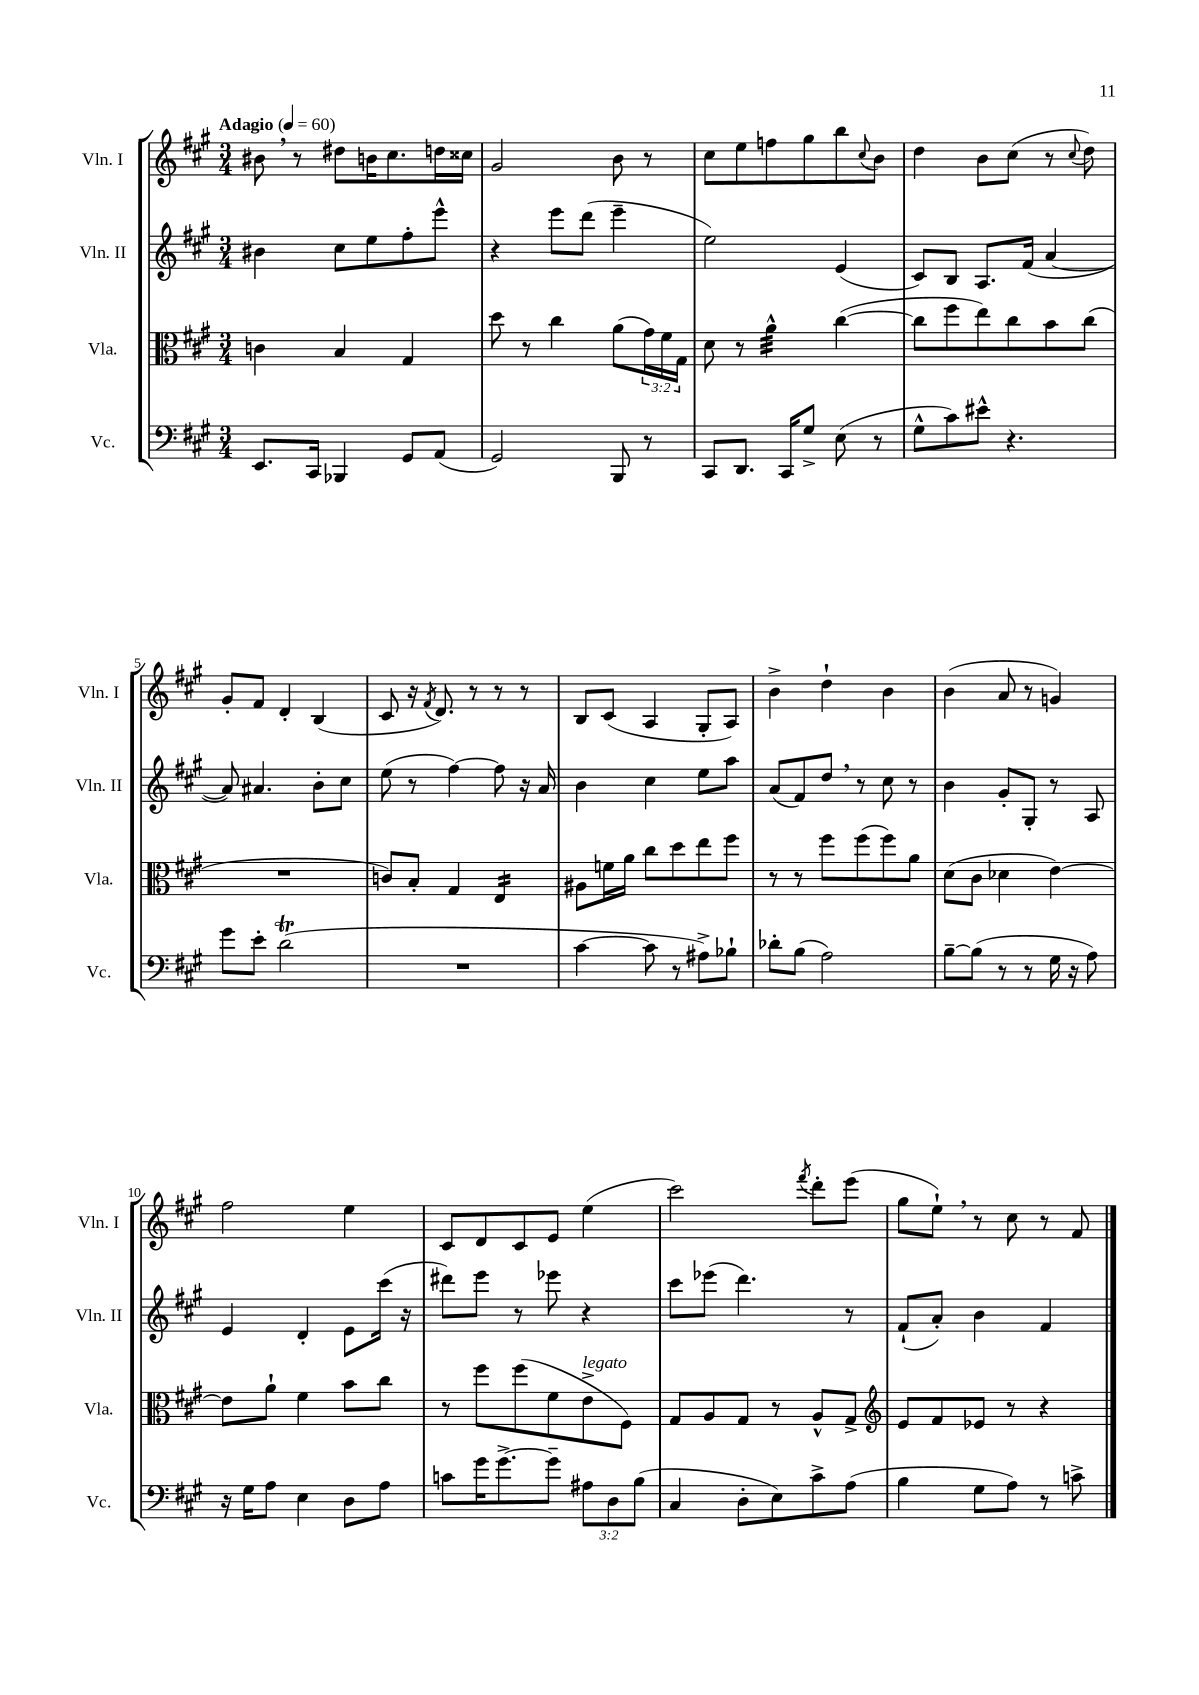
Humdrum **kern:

**kern	**kern	**kern	**kern
*staff4	*staff3	*staff2	*staff1
*clefF4	*clefC3	*clefG2	*clefG2
*k[f#c#g#]	*k[f#c#g#]	*k[f#c#g#]	*k[f#c#g#]
*M3/4	*M3/4	*M3/4	*M3/4
*MM60	*MM60	*MM60	*MM60
8.EE	4c	4b#	8b#
.	.	.	8r
16CC#	.	.	.
4BBB-	4B	8cc#	8dd#
.	.	8ee	16b
.	.	.	8.cc#
8GG#	4G#	8ff#'	.
(8AA	.	8eee^^	16dd
.	.	.	16cc##
=	=	=	=
2GG#)	8dd	4r	2g#
.	8r	.	.
.	4cc#	8eee	.
.	.	(8ddd	.
8BBB	(8a	4eee~	8b
8r	24g#)	.	8r
.	24f#	.	.
.	24G#	.	.
=	=	=	=
8CC#	8d	2ee)	8cc#
8.DD	8r	.	8ee
.	4a^^	.	8ff
16CC#	.	.	.
8G#^	.	.	8gg#
(8E	([4cc#	(4e	8bb
.	.	.	8qqcc#
8r	.	.	8b
=	=	=	=
8G#^^	8cc#]	8c#)	4dd
8c#)	8ff#	8B	.
8e#^^	8ee)	8.A	8b
4.r	8cc#	.	(8cc#
.	.	(16f#	.
.	8b	[4a	8r
.	.	.	8qqcc#
.	(8cc#	.	8dd)
=	=	=	=
8g#	2.r	8a])	8g#'
8e'	.	4.a#	8f#
(2d	.	.	4d'
.	.	8b'	(4B
.	.	8cc#	.
=	=	=	=
2.r	8c)	(8ee	8c#
.	8B'	8r	16r
.	.	.	8qf#
.	.	.	8.d)
.	4G#	[4ff#)	.
.	.	.	8r
.	4E	8ff#]	8r
.	.	16r	8r
.	.	16a	.
=	=	=	=
[4c#	8A#	4b	8B
.	16f	.	(8c#
.	16a	.	.
8c#]	8cc#	4cc#	4A
8r	8dd	.	.
8A#^)	8ee	8ee	8G#'
8B-`	8ff#	8aa	8A)
=	=	=	=
8d-'	8r	(8a	4b^
(8B	8r	8f#)	.
2A)	8ff#	8dd	4dd`
.	(8ff#	8r	.
.	8ff#)	8cc#	4b
.	8a	8r	.
=	=	=	=
[8B~	(8d	4b	(4b
(8B]	8c#	.	.
8r	4d-	8g#'	8a
8r	.	8G#'	8r
16G#	[4e)	8r	4g)
16r	.	.	.
8A)	.	8A	.
=	=	=	=
16r	8e]	4e	2ff#
16G#	.	.	.
8A	8a`	.	.
4E	4f#	4d'	.
8D	8b	8e	4ee
8A	8cc#	(16ccc#	.
.	.	16r	.
=	=	=	=
8c	8r	8ddd#)	8c#
16g#	8ff#	8eee	8d
[8.g#^	.	.	.
.	(8ff#	8r	8c#
8g#~]	8f#	8eee-	8e
12A#	8e^	4r	(4ee
12D	.	.	.
.	8F#)	.	.
(12B	.	.	.
=	=	=	=
4C#	8G#	8ccc#	2ccc#)
.	8A	(8eee-	.
8D'	8G#	4.ddd)	.
8E)	8r	.	.
.	.	.	8qfff#
8c#^	8A^^	.	8ddd'
(8A	8G#^	8r	(8eee
=	=	=	=
*	*clefG2	*	*
4B	8e	(8f#`	8gg#
.	8f#	8a')	8ee`)
8G#	8e-	4b	8r
8A)	8r	.	8cc#
8r	4r	4f#	8r
8c^	.	.	8f#
==	==	==	==
*-	*-	*-	*-
